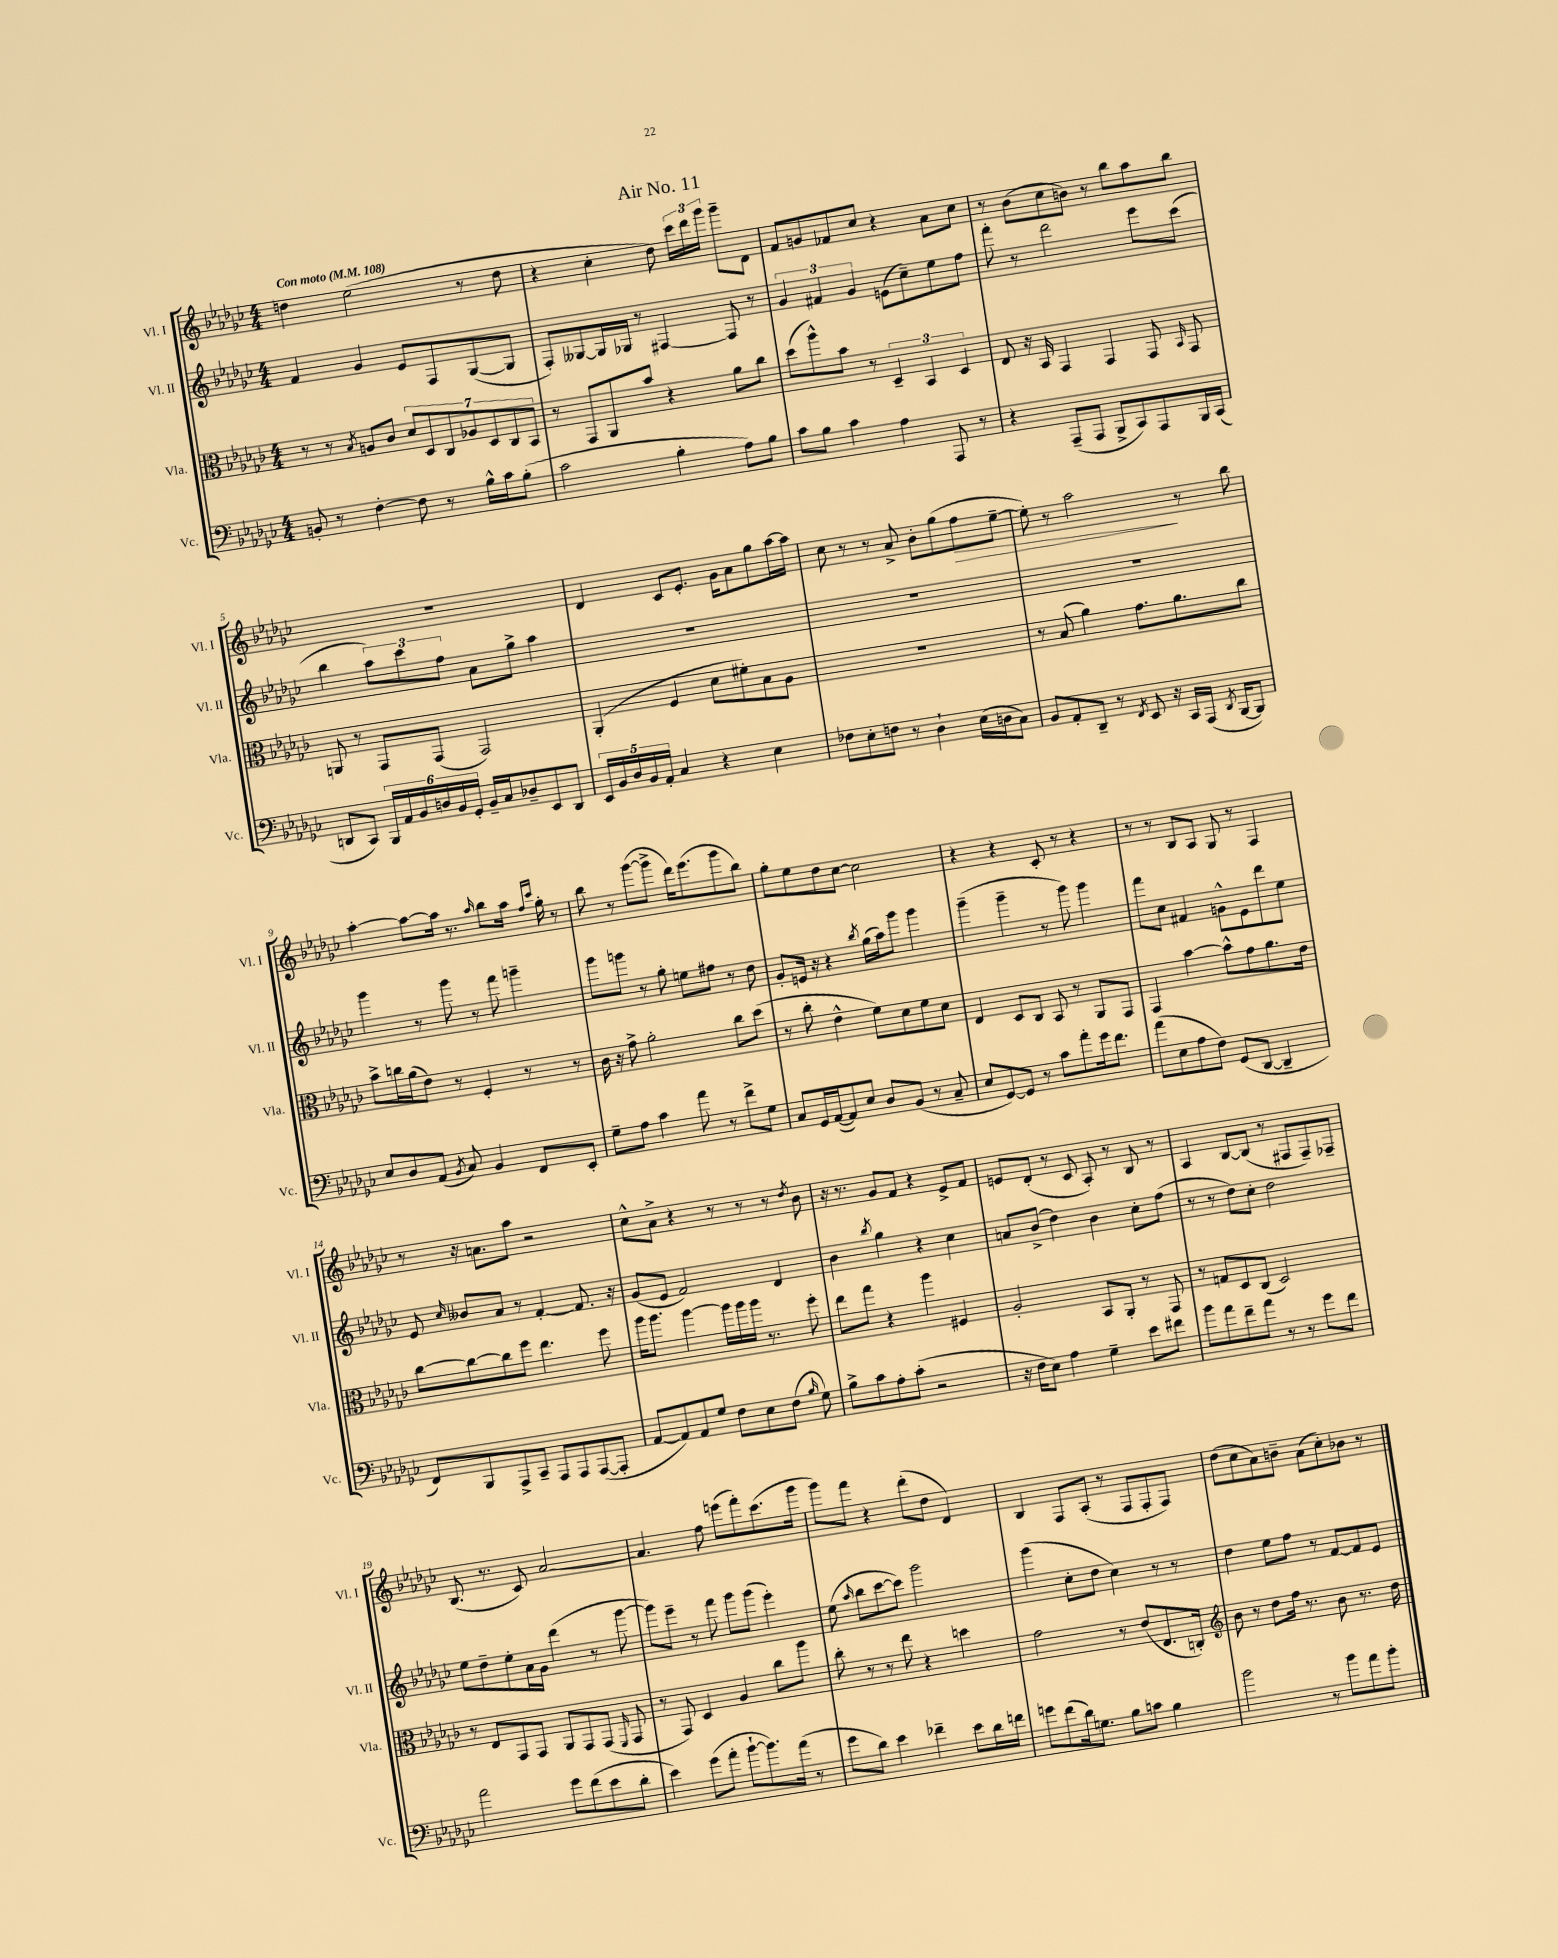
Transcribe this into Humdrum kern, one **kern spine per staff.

**kern	**kern	**kern	**kern
*staff4	*staff3	*staff2	*staff1
*clefF4	*clefC3	*clefG2	*clefG2
*k[b-e-a-d-g-c-]	*k[b-e-a-d-g-c-]	*k[b-e-a-d-g-c-]	*k[b-e-a-d-g-c-]
*M4/4	*M4/4	*M4/4	*M4/4
*MM108	*MM108	*MM108	*MM108
8BB'/	8r	4f/	4dd\
8r	8r	.	.
.	8qB-/	.	.
[4F'\	8A/L	4g-/	(2ee-\
.	8c-/J	.	.
8F\]	14d-/L	8e-/L	.
.	14D-/	.	.
8r	.	8F/	.
.	14C-/	.	.
.	14A-/	.	.
16B-^^\LL	.	([8G-/	8r
.	14D-/	.	.
16c-\J	.	.	.
.	14C-/	.	.
(8B-'\J	.	8G-/]J	8dd\
.	14BB-/J	.	.
=	=	=	=
2c-\	8r	8F'/L)	4r
.	8GG-/L	[8G--/	.
.	8AA-/	16G--/]L	4cc-'\
.	.	16G-/JJ	.
.	8b-/J	8r	.
4B-'\	4r	[4F#/	8dd-\)
.	.	.	24ccc-\LL
.	.	.	24ddd-\
.	.	.	24ggg-\JJ
8A-\L)	8a-\L	8F#/]	8ggg-~\L
8B-\J	8cc-\J	8r	8d-\J
=	=	=	=
8c-\L	(8dd-\L	6g-/	8f/L
8B-\J	8aa-^^\)	.	8g/
.	.	6f#/	.
4c-\	8b-\J	.	8f-/
.	.	6g-/	.
.	8r	.	8cc-/J
4A-\	6D-~/	(8e\L	4r
.	.	8cc-~\)	.
.	6BB-/	.	.
8AAA-/	.	8ee-\	8a-\L
.	6D-/	.	.
8r	.	8ff\J	8cc-\J
=	=	=	=
4r	8E-/	8fff'\	8r
.	16r	8r	(8b-\L
.	16BB-/	.	.
(8AAA-~/L	4GG-/	2ddd-\	8cc-\
8AAA-/J	.	.	8b\J)
8BBB-^/L	4GG-/	.	8r
8CC-/)	.	.	8bb-\L
8AAA-/	8GG-/	8eee-\L	8aa-\
.	16qqBB-/	.	.
16BBB-/L	8GG-/	(8ccc-\J	8bb-\J
(16CC-/JJ	.	.	.
=	=	=	=
8DD/L	8AA/	4bb-\	1r
8CC-/J)	8r	.	.
24BBB-/LL	8GG-/L	12aa-\L)	.
24AA-/	.	.	.
24BB-/	.	12ccc-\	.
24D/	(8GG-/J	.	.
24BB-/	.	12ff\J	.
24GG-'/JJ	.	.	.
16BB-~/LL	2GG-/)	8a-\L	.
16C-/J	.	.	.
8D-~/	.	8gg-^\J	.
8EE-/	.	4aa-\	.
8DD/J	.	.	.
=	=	=	=
20EE-/LL	(4AA-'/	1r	4d-/
20BB-/	.	.	.
20D-/	.	.	.
20BB-/	.	.	.
20AA-'/JJ	.	.	.
4C-/	4F/	.	8c-/L
.	.	.	8.e-'/J
4r	8d-\L	.	.
.	.	.	16g-\LK
.	8f#'\)	.	8a-\
4E-\	8B-\	.	8gg-\
.	8A-\J	.	[16aa-\L
.	.	.	16aa-\]JJ
=	=	=	=
8F-\L	1r	1r	8cc-\
8E-'\	.	.	8r
8F\J	.	.	8r
8r	.	.	8a-^/
4D-`\	.	.	8b-'\L
.	.	.	(8gg-\
(16E-\LL	.	.	8ff\
16D\J	.	.	.
8C-\J)	.	.	[8ee-~\J
=	=	=	=
8BB-/L	8r	1r	8ee-'\])
8AA-'/	(8B-/	.	8r
8DD-~/J	4a-\)	.	2aa-\
8r	.	.	.
8qFF/	.	.	.
8EE-/	8.g-\L	.	.
16r	.	.	.
16CC-/LL	8.a-\	.	.
(16AAA-/JJ	.	.	8r
8qDD-/	.	.	.
[16BBB-/LK	.	.	.
8BBB-/]J)	8cc-\J	.	8bb-\
=	=	=	=
8E-/L	8b-^\L	4ggg-\	[4aa-'\
8D-/	16cc\L	.	.
.	(16a-\J	.	.
(8AA-/J	8e-\J)	8r	8aa-\_L
8qBB-/	.	.	.
8C-/)	8r	8ggg-\	16aa-\]Jk
.	.	.	8.r
4BB-/	4F'/	8r	.
.	.	.	16qqaa-/
.	.	8fff\	8bb-\L
8FF/L	8r	4ggg~\	16aa-\Jk
.	.	.	16qqff/LL
.	.	.	16qqccc-/JJ
.	.	.	16gg-'\
8EE-'/J	8r	.	8r
=	=	=	=
8G-~\L	16c-\	8ggg-\L	8bb-\
.	16r	.	.
8A-\J	8g-^\	8ggg\J	8r
4c-\	2a-'\	8r	([8ggg-\L
.	.	8gg-'\	8ggg-^\]J
8a-\	.	8ee\L	16ddd-\LK)
.	.	.	(8.eee-\
8r	.	8ff#\J	.
8f^\L	8cc-\L	8r	8ggg-\
8G-\J	(8dd-\J	8dd-\	8bb-\J)
=	=	=	=
8C-/L	8r	8g-'/L	8gg-'\L
16GG-/L	8cc-'\	16e/Jk	8ee-\
([16AA-/J	.	16r	.
8AA-/])	4e-^^\	4r	8dd-\
8E-/J	.	.	[8cc-\J
.	.	8qbb-/	.
8D-/L	8f\L)	(16gg-\LL	2cc-\]
.	.	16aa-\J)	.
(8BB-/J	8d-\	8ggg-\J	.
8r	8f\	4ggg-\	.
8C-~/	8d-\J	.	.
=	=	=	=
8E-/L	4E-/	(4ggg-~\	4r
[8GG-/)	.	.	.
8GG-/]J	8D-/L	4ggg-~\	4r
8r	8C-/J	.	.
8c-\L	8BB-/	8r	8c-'/
8a-'\	8r	8ggg-\)	8r
16g-\k	8AA-/L	4ggg-\	4r
8.f\J	.	.	.
.	8GG-/J	.	.
=	=	=	=
(8a-\L	4GG-/	8fff\L	8r
8E-\	.	8cc-\J	8r
8A-\	[4b-\	4f#/	8B-/L
8F\J)	.	.	8A-/J
(8GG-/L	8b-^^\]L	8g^^\L	8G-/
[8DD-/J	8g-\	8e-\	8r
4DD-~/]	8.a-\	8ddd-\	4F/
.	.	8ee-\J	.
.	16e-\Jk	.	.
=	=	=	=
8FF/L)	[8cc-\L	8e-/	8r
.	.	16qqcc-/	.
8BBB-/	8cc-\_	8b--/L	16r
.	.	.	8.a\L
8AAA-^/	8cc-\]	8a-/J	.
8CC-~/J	8ff\J	8r	8aa-\J
8AAA-/L	4.ee-\	[4f'/	2r
8AAA-/	.	.	.
([8AAA-/	.	8.f/]	.
8AAA-'/]J	8ff\	.	.
.	.	16r	.
=	=	=	=
[8AA-/L	16aa-\LK	(8g-/L	8cc-^^\L
.	8.aa-\J	.	.
8AA-/])	.	8e-/J	8a-^\J
8AA-/	[4aa-\	2f/)	4r
8G-/J	.	.	.
8F\L	16aa-\]LL	.	8r
.	16aa-\	.	.
8E-\	16aa-\JJ	.	8r
.	8.r	.	.
(8F\J	.	4d-/	8r
16qqB-/	.	.	8qdd-/
8G-\)	8ff'\	.	8b-\
=	=	=	=
8B-^\L	8ee-\L	4b-\	16r
.	.	.	8.r
8c-\	8gg-\J	.	.
.	.	8qbb-/	.
8A-'\	4r	4gg-\	8g-/L
(8c-'\J	.	.	8f/J
2r	4aa-\	4r	4r
.	4F#/	4cc-\	8e-^/L
.	.	.	8f/J
=	=	=	=
16r	2A-'/	8a/L	8e/L
16F\LK	.	.	.
8E-\J)	.	(8b-^/J	(8d-'/J
4A-\	.	4dd-\)	8r
.	.	.	8c-/
4G-~\	8BB-/L	4b-\	8A-'/)
.	8AA-'/J	.	8r
8e-\L	8r	8cc-'\L	8B-/
8f#\J	8GG-/	(8ff\J	8r
=	=	=	=
8b-\L	8r	8r	4A-/
8a-\	8G/L	8r	.
8f~\	8D-/	8dd-\L)	[8B-/L
8a-\J	(8C-/J	8cc-'\J	(8B-/]J
8r	2D-/)	2dd-\	8r
8r	.	.	8F#/L
8g-\L	.	.	8F#~/)
8f\J	.	.	8F-~/J
=	=	=	=
2a-\	8r	8ee-\L	(8.B-/
.	8E-/L	8dd-~\	.
.	.	.	8.r
.	8GG-/	8ee-'\	.
.	8GG-/J	16a-\L	8c-/)
.	.	16g-\JJ	.
8g-\L	8AA-/L	(4ddd-\	[2a-/
(8f\	8GG-/	.	.
8e-\	(8GG-/J	8r	.
.	16qqFF/	.	.
8d-'\J	8GG-/	[8ggg-\	.
=	=	=	=
4e-\)	8r	8ggg-\]L)	4.a-/]
.	8GG-/)	8eee-~\J	.
(8g-\L	4D-/	8r	.
8a-'\J	.	8fff\	8ff\
[8b-`\L	4A-/	8ggg-\L	(8eee\L
8.b-\])	.	(8ggg-\J	8fff'\)
.	8cc-\L	4eee-'\)	(8.ccc-\
(16a-\Jk	.	.	.
8r	8aa-\J	.	.
.	.	.	16ggg-\Jk
=	=	=	=
8g-\L	8cc-'\	(8ee-\	8ggg-\L)
.	.	16qqaa-/	.
8d-\J)	8r	8bb-\L	8fff\J
4e-\	8r	[8ccc-\	4r
.	8ee-\	8ccc-\]J)	.
4f-~\	4r	2ggg-\	(8ddd-'\L
.	.	.	8dd-\J
8e-\L	4dd\	.	4d-/)
16d-\L	.	.	.
16f\JJ	.	.	.
=	=	=	=
8g\L	2g-\	(4ggg-\	4B-/
(8f\	.	.	.
16d-\k)	.	8cc-'\L	8F/L
8.G\J	.	.	.
.	.	8dd-\J	(8A-'/J
8B-\L	8r	4cc-\)	8r
8c\J	(8e-/L	.	8F/L
4B-\	8.E-/	8r	8F'/
.	.	8r	8F/J)
.	16C'/Jk)	.	.
=	=	=	=
*	*clefG2	*	*
2b-\	8b-\	4dd-\	(8dd-\L
.	8r	.	8cc-\
.	8dd-\L	8ee-\L	8a-\)
.	16ff\Jk	8ff\J	8b~\J
.	8.r	.	.
8r	.	8r	(8a-\L
8b-\L	8b-\	[8f/L	8cc-'\)
8a-\	8.r	8f/]	8b-\J
8b-'\J	.	8e-/J	8r
.	16dd-\	.	.
==	==	==	==
*-	*-	*-	*-
